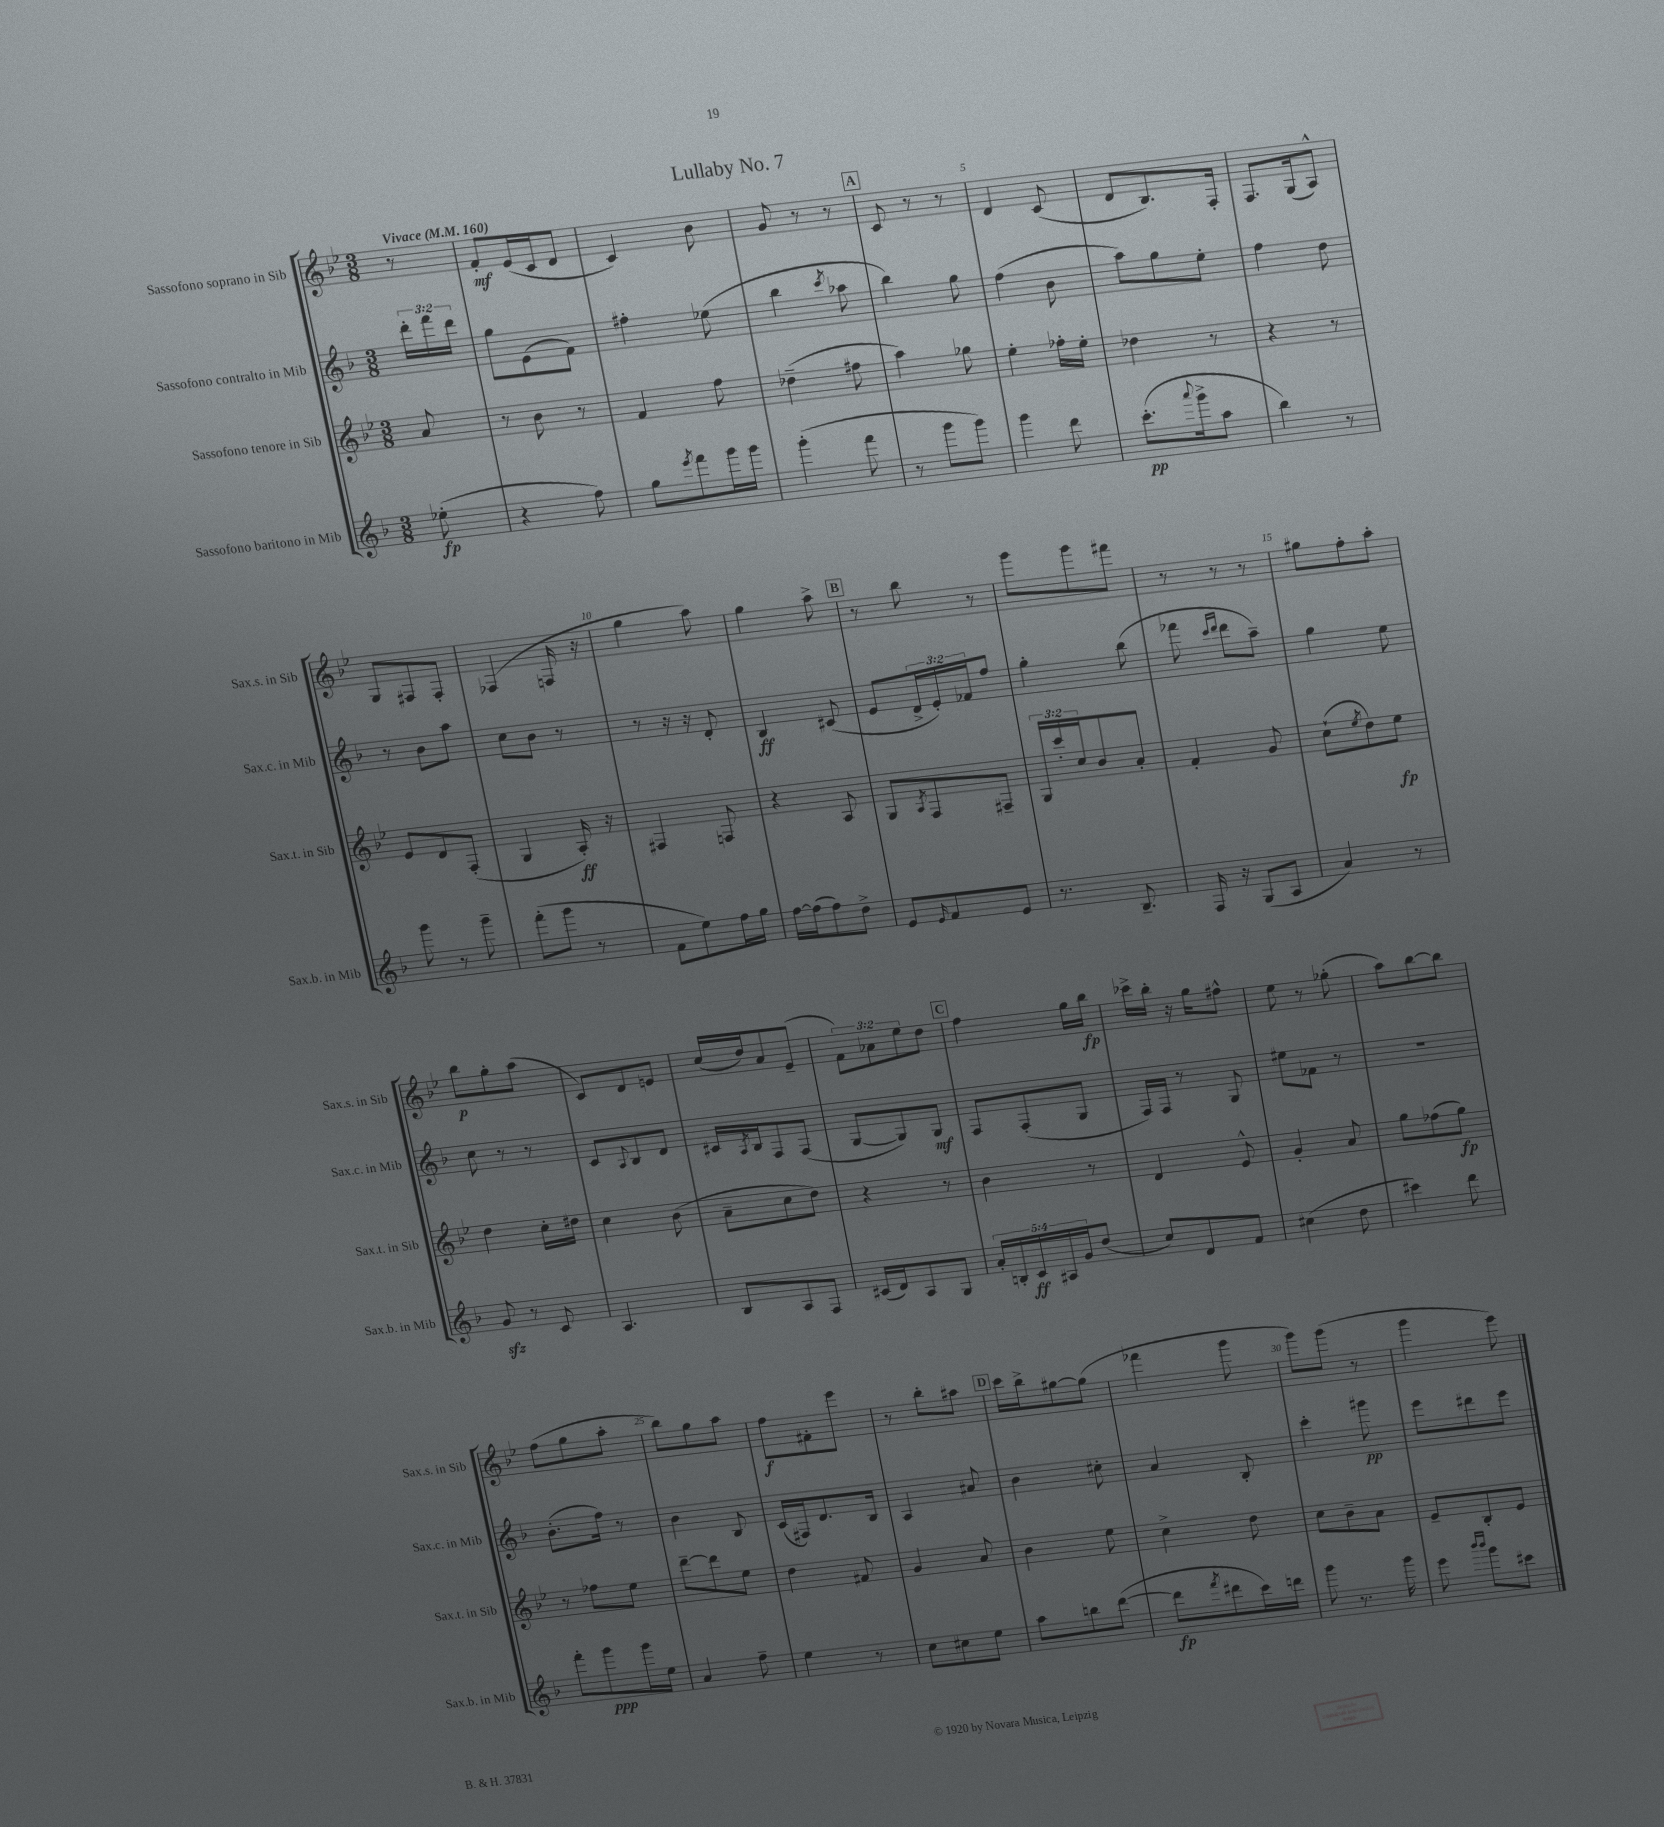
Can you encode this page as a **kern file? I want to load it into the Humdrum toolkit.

**kern	**kern	**kern	**kern
*staff4	*staff3	*staff2	*staff1
*clefG2	*clefG2	*clefG2	*clefG2
*k[b-]	*k[b-e-]	*k[b-]	*k[b-e-]
*M3/8	*M3/8	*M3/8	*M3/8
*MM160	*MM160	*MM160	*MM160
(8ee-'\	8a/	24ddd'\LL	8r
.	.	24fff\	.
.	.	24ddd\JJ	.
=	=	=	=
4r	8r	8gg\L	8f'/L
.	8b-\	(8e\	(16e-/L
.	.	.	16c/J
8ff\)	8r	8f\J)	8d/J
=	=	=	=
8gg\L	4f/	4ff#'\	4c/)
8qeee/	.	.	.
8fff\	.	.	.
16ggg\L	8ff\	(8ee-\	8b-\
16ggg\JJ	.	.	.
=	=	=	=
(4ggg'\	(4dd-~\	4bb-\	8g/
.	.	.	8r
.	.	8qccc/	.
8fff\	8ff#\	8aa-\	8r
=	=	=	=
8r	4aa\)	4bb-\)	8c/
8ggg\L	.	.	8r
8ggg\J)	8gg-\	8gg\	8r
=	=	=	=
4ggg\	4ee-'\	(4ff\	4d/
8ddd\	16ff-'\LL	8b-\	(8c/
.	16ee-'\JJ	.	.
=	=	=	=
(8.ccc'\L	4dd-\	8aa\L)	8d/L
.	.	8gg\	8.B-/)
8qqaaa/	.	.	.
16ggg^\k	.	.	.
8aa\J	8r	8ee'\J	.
.	.	.	16F'/Jk
=	=	=	=
4bb-\)	4r	4ff\	8.F/L
.	.	.	(16G/k
8r	8r	8dd\	8A^^/J)
=	=	=	=
8ggg\	8e-/L	8r	8G/L
8r	8d/	8b-\L	8F#/
8ggg~\	(8F'/J	8aa\J	8F#'/J
=	=	=	=
(8fff'\L	4G/	8cc\L	(4F-/
8ggg\J	.	8b-\J	.
8r	16A'/)	8r	16F/
.	16r	.	16r
=	=	=	=
8f\L	4F#/	8r	4gg\
8ee\)	.	16r	.
.	.	16r	.
16ff\L	8F/	8d'/	8aa\)
16gg\JJ	.	.	.
=	=	=	=
[16ff\LL	4r	4B-/	4gg\
(16ff\]J	.	.	.
8ff\)	.	.	.
8dd^\J	8A/	(8c#/	8aa^\
=	=	=	=
8e/L	8G/L	8e/L	8r
16qqe/	8qA/	.	.
8f/	8F/	24d^/L	8bb-\
.	.	24e'/)	.
.	.	24f-/J	.
8e/J	8F#~/J	8ff/J	8r
=	=	=	=
8.r	24G/LL	4gg'\	8ggg\L
.	24ccc'/	.	.
.	24cc/J	.	.
.	8b-/	.	8ggg\
8.B-~/	.	.	.
.	8a'/J	(8bb-\	8fff#\J
=	=	=	=
16F/	4f'/	8fff-\	8r
16r	.	.	.
.	.	16qqccc/LL	.
.	.	16qqddd/JJ	.
(8G/L	.	8ddd\L	8r
8A/J	8g/	8aa~\J)	8r
=	=	=	=
4a/)	(8cc`\L	4gg\	8gg#\L
.	8qee-/	.	.
.	8dd\)	.	8ff'\
8r	8ee-\J	8ee\	8aa'\J
=	=	=	=
8g/	4dd\	8cc\	8bb-\L
8r	.	8r	8gg'\
8c/	16cc'\LL	8r	(8aa\J
.	16dd#\JJ	.	.
=	=	=	=
4.A/	4cc\	8c/L	8c/L)
.	.	8qqA/	.
.	.	8B-/	8d/
.	(8b-\	8d/J	8e/J
=	=	=	=
8B-/L	8a~\L	16c#/LL	(16cc/LL
.	.	8qA/	.
.	.	16B-/J	16dd/J)
8A/	8cc\	8F/	8a/
8F/J	8dd\J)	(8F/J	(8e-~/J
=	=	=	=
(16c#/LL	4r	[8G/L	12f\L)
16d/J)	.	.	.
.	.	.	12a-\
8A/	.	8G/])	.
.	.	.	12ee-\
8G/J	8r	8G/J	8dd\J
=	=	=	=
20a'/LL	4b-\	8F/L	4ff\
20B'/	.	.	.
20c/	.	.	.
.	.	(8F'/	.
20A#/	.	.	.
20g/J	.	.	.
(8dd/J	8r	8G/J	16gg\LL
.	.	.	16bb-\JJ
=	=	=	=
8cc/L)	4d/	16F/LL)	16ccc-^\LL
.	.	16F/JJ	16bb-'\JJ
8d/	.	8r	16r
.	.	.	16gg\LK
8f/J	8e-^^/	8G/	8ff#^^\J
=	=	=	=
(4cc#\	4g'/	8ee#\L	8ee-\
.	.	8f-\J	8r
8dd\	8a/	8r	(8gg-'\
=	=	=	=
4ccc#\)	8gg\L	4.r	8aa\L)
.	(8ff-\	.	[8bb-\
8ddd\	8gg\J)	.	8bb-\]J
=	=	=	=
8fff'\L	8r	(8.b-'\L	(8ff\L
8ggg\	8ff-\L	.	8gg\
.	.	16ff\Jk)	.
16ggg\L	8ee-\J	8r	8aa'\J
16ee\JJ	.	.	.
=	=	=	=
4a/	[8ddd~\L	4b-\	8bb-\L)
.	8ddd\]	.	8gg\
8ff~\	8ee-\J	8B-/	8aa\J
=	=	=	=
4ee\	4dd\	(16c/LL	8ff\L
.	.	16F#/J)	.
.	.	8.d/	8f#'\
8r	8f#/	.	8eee-\J
.	.	16B-/Jk	.
=	=	=	=
8cc\L	4g/	4A/	8r
8cc#\	.	.	8bb-'\L
8ee\J	8a/	8a#/	8aa#\J
=	=	=	=
8aa\L	4b-\	4b-\	16ccc\LL
.	.	.	16bb-^\J
8bb\	.	.	[8gg#\
([8ddd\J	8ee-\	8cc#'\	(8gg#\]J
=	=	=	=
8ddd\]L	4cc^\	4a/	4fff-\
8qfff/	.	.	.
8ddd#\	.	.	.
16ccc\L)	8dd\	8B-'/	8ggg\
16ddd\JJ	.	.	.
=	=	=	=
8ggg\	8cc\L	4ccc'\	8ggg\L)
8.r	8b-~\	.	(8ggg\J
.	8a\J	8ggg#\	8r
16ggg\	.	.	.
=	=	=	=
8eee\	8e-~/L	8eee\L	4ggg\
16qqbbb-/LL	.	.	.
16qqbbb-/JJ	.	.	.
8ggg\L	8B-'/	8ddd#\	.
8ccc#\J	8e-/J	8eee\J	8eee-\)
==	==	==	==
*-	*-	*-	*-
